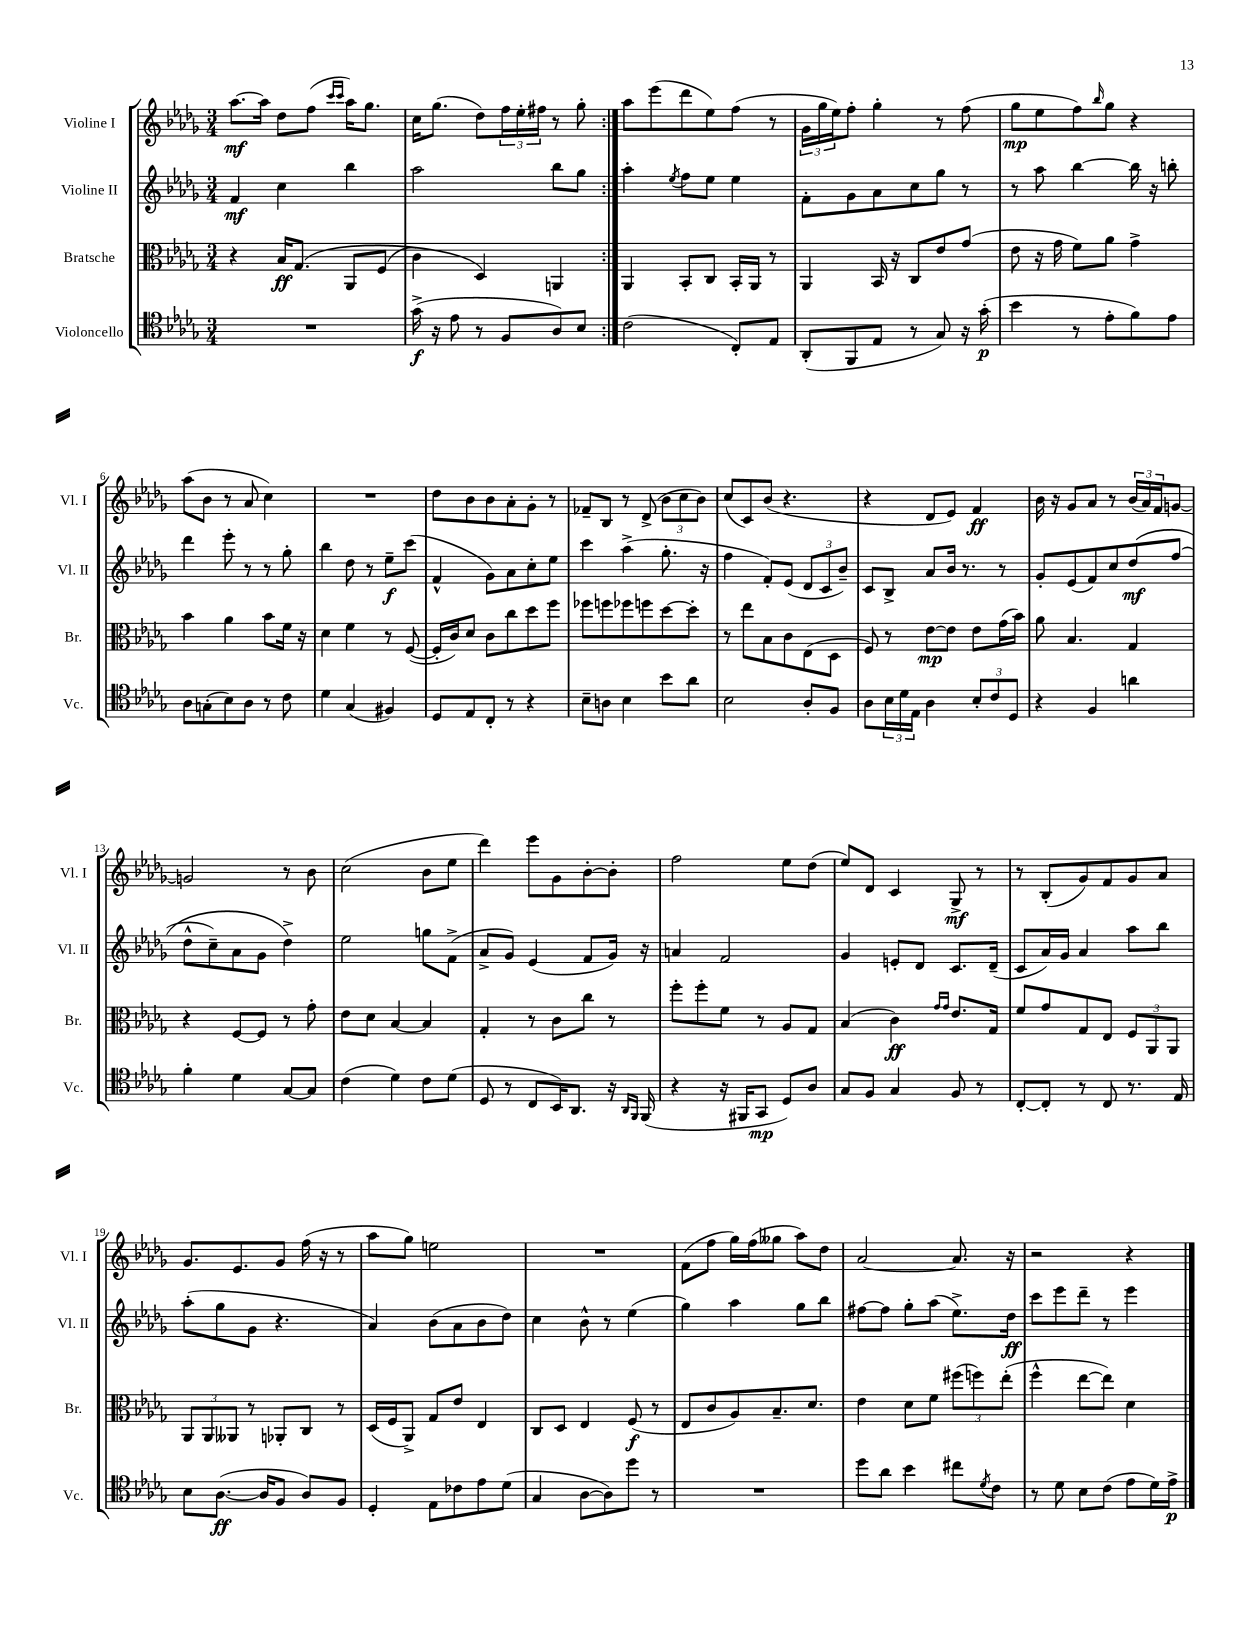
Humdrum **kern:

**kern	**kern	**kern	**kern
*staff4	*staff3	*staff2	*staff1
*clefC4	*clefC3	*clefG2	*clefG2
*k[b-e-a-d-g-]	*k[b-e-a-d-g-]	*k[b-e-a-d-g-]	*k[b-e-a-d-g-]
*M3/4	*M3/4	*M3/4	*M3/4
2.r	4r	4f	[8.aa-
.	.	.	16aa-]
.	16B-	4cc	8dd-
.	&(8.G-	.	.
.	.	.	(8ff
.	.	.	16qqccc
.	.	.	16qqccc
.	8AA-	4bb-	16aa-)
.	.	.	8.gg-
.	(8F	.	.
=	=	=	=
(16g-^	4c)	2aa-	16cc
16r	.	.	(8.gg-
8e-	.	.	.
8r	4D-&)	.	8dd-)
8F	.	.	24ff
.	.	.	24ee-'
.	.	.	24ff#
8A-)	4AA	8bb-	8r
8B-	.	8gg-	8gg-'
=:|!	=:|!	=:|!	=:|!
(2c	4AA-	4aa-'	8aa-
.	.	.	(8eee-
.	.	8qee-	.
.	8BB-'	8ff	8ddd-
.	8C	8ee-	8ee-)
8C')	16BB-'	4ee-	(8ff
.	16AA-	.	.
8E-	8r	.	8r
=	=	=	=
(8AA-'	4AA-	8f'	24g-
.	.	.	24gg-
.	.	.	24ee-)
8FF	.	8g-	8ff'
8E-	16BB-	8a-	4gg-'
.	16r	.	.
8r	8C	8cc	.
8G-)	8e-	8gg-	8r
16r	(8g-	8r	(8ff
(16g-'	.	.	.
=	=	=	=
4b-	8e-	8r	8gg-
.	16r	8aa-	8ee-
.	16g-	.	.
8r	8f)	[4bb-	8ff)
.	.	.	16qqbb-
8e-'	8a-	.	8gg-
8f)	4g-^	16bb-]	4r
.	.	16r	.
8e-	.	8bb'	.
=	=	=	=
8A-	4b-	4ddd-	(8aa-
(8G'	.	.	8b-
8B-)	4a-	8eee-'	8r
8A-	.	8r	8a-
8r	8b-	8r	4cc)
8c	16f	8gg-'	.
.	16r	.	.
=	=	=	=
4d-	4d-	4bb-	2.r
(4G-	4f	8dd-	.
.	.	8r	.
4F#)	8r	8ee-~	.
.	([8F	(8ccc	.
=	=	=	=
8D-	16F']	4f^^	8dd-
.	16c)	.	.
8E-	8d-	.	8b-
8C'	8c	8g-)	8b-
8r	8cc	8a-	8a-'
4r	8dd-	8cc'	8g-'
.	8ff	8ee-	8r
=	=	=	=
8B-~	8ff-	4ccc	8f-~
8A	8ff	.	8B-
4B-	8ff-	(4aa-^	8r
.	8ff	.	(8d-^
8b-	[8dd-	8.gg-'	12b-
.	.	.	12cc
8a-	8dd-']	.	.
.	.	.	12b-)
.	.	16r	.
=	=	=	=
2B-	8r	4ff	(8cc
.	8ee-	.	8c)
.	8B-	8f')	(8b-
.	8c	(8e-	4.r
8A-'	(8E-	12d-	.
.	.	12c	.
8F	8D-	.	.
.	.	12b-~)	.
=	=	=	=
8A-	8F)	8c	4r
24B-	8r	8B-^	.
24d-	.	.	.
24E-	.	.	.
4A-	[8e-	8a-	8d-
.	8e-]	16b-	8e-)
.	.	8.r	.
12B-'	8e-	.	4f
12c	.	.	.
.	(16g-	8r	.
12D-	.	.	.
.	16b-)	.	.
=	=	=	=
4r	8a-	8g-'	16b-
.	.	.	16r
.	4.B-	(8e-	8g-
4F	.	8f)	8a-
.	.	8cc	8r
4a	4G-	&(8dd-	(24b-
.	.	.	24a-)
.	.	.	24f
.	.	(8ff	[8g
=	=	=	=
4f'	4r	8dd-^^	2g]
.	.	8cc~)	.
4d-	[8F	8a-	.
.	8F]	8g-	.
[8G-	8r	4dd-^&)	8r
8G-]	8g-'	.	8b-
=	=	=	=
(4c	8e-	2ee-	(2cc
.	8d-	.	.
4d-)	[4B-	.	.
8c	4B-]	8gg	8b-
(8d-	.	(8f^	8ee-
=	=	=	=
8D-	4G-'	8a-^	4ddd-)
8r	.	8g-)	.
8C	8r	(4e-	8eee-
16BB-)	8c	.	8g-
8.AA-	.	.	.
.	8cc	8f	[8b-'
16r	8r	16g-)	8b-']
16qqAA-	.	.	.
16qqFF	.	.	.
(16FF	.	16r	.
=	=	=	=
4r	8ff'	4a	2ff
.	8ff'	.	.
16r	8f	2f	.
16FF#	.	.	.
8GG-	8r	.	.
8D-)	8A-	.	8ee-
8A-	8G-	.	(8dd-
=	=	=	=
8G-	(4B-	4g-	8ee-)
8F	.	.	8d-
4G-	4c)	8e'	4c
.	.	8d-	.
.	16qqg-	.	.
.	16qqg-	.	.
8F	8.e-	8.c	8G-^
8r	.	.	8r
.	16G-	(16d-~	.
=	=	=	=
[8C'	8f	8c	8r
8C']	8g-	16a-)	(8B-'
.	.	16g-	.
8r	8G-	4a-	8g-)
8C	8E-	.	8f
8.r	12F	8aa-	8g-
.	12AA-	.	.
.	.	8bb-	8a-
.	12AA-	.	.
16E-	.	.	.
=	=	=	=
8B-	12AA-	(8aa-'	8.g-
.	12AA-	.	.
([8.A-	.	8gg-	.
.	12AA--	.	.
.	.	.	8.e-
.	8r	8g-	.
16A-]	.	.	.
8F	8AA-'	4.r	8g-
8A-)	8C	.	(16ff
.	.	.	16r
8F	8r	.	8r
=	=	=	=
4D-'	(16D-	4a-)	8aa-
.	16F	.	.
.	8AA-^)	.	8gg-)
8E-	8G-	(8b-	2ee
8c-	8e-	8a-	.
8e-	4E-	8b-	.
(8d-	.	8dd-)	.
=	=	=	=
4G-	8C	4cc	2.r
.	8D-	.	.
[8A-	4E-	8b-^^	.
8A-])	.	8r	.
8dd-	(8F	(4ee-	.
8r	8r	.	.
=	=	=	=
2.r	8E-	4gg-)	(8f
.	8c	.	8ff
.	8A-)	4aa-	16gg-)
.	.	.	(16ff
.	8.B-~	.	8gg--
.	.	8gg-	8aa-)
.	8.d-	.	.
.	.	8bb-	8dd-
=	=	=	=
8dd-	4e-	[8ff#	[2a-
8a-	.	8ff#]	.
4b-	8d-	8gg-'	.
.	8f	(8aa-	.
8cc#	(12ff#	8.ee-^)	8.a-]
.	12ff)	.	.
8qd-	.	.	.
8c	.	.	.
.	(12ee-'	.	.
.	.	16dd-	16r
=	=	=	=
8r	4ff^^	8ccc	2r
8d-	.	8eee-	.
8B-	[8ee-	8ddd-~	.
(8c	8ee-])	8r	.
8e-	4d-	4eee-	4r
16d-)	.	.	.
16e-^	.	.	.
==	==	==	==
*-	*-	*-	*-
